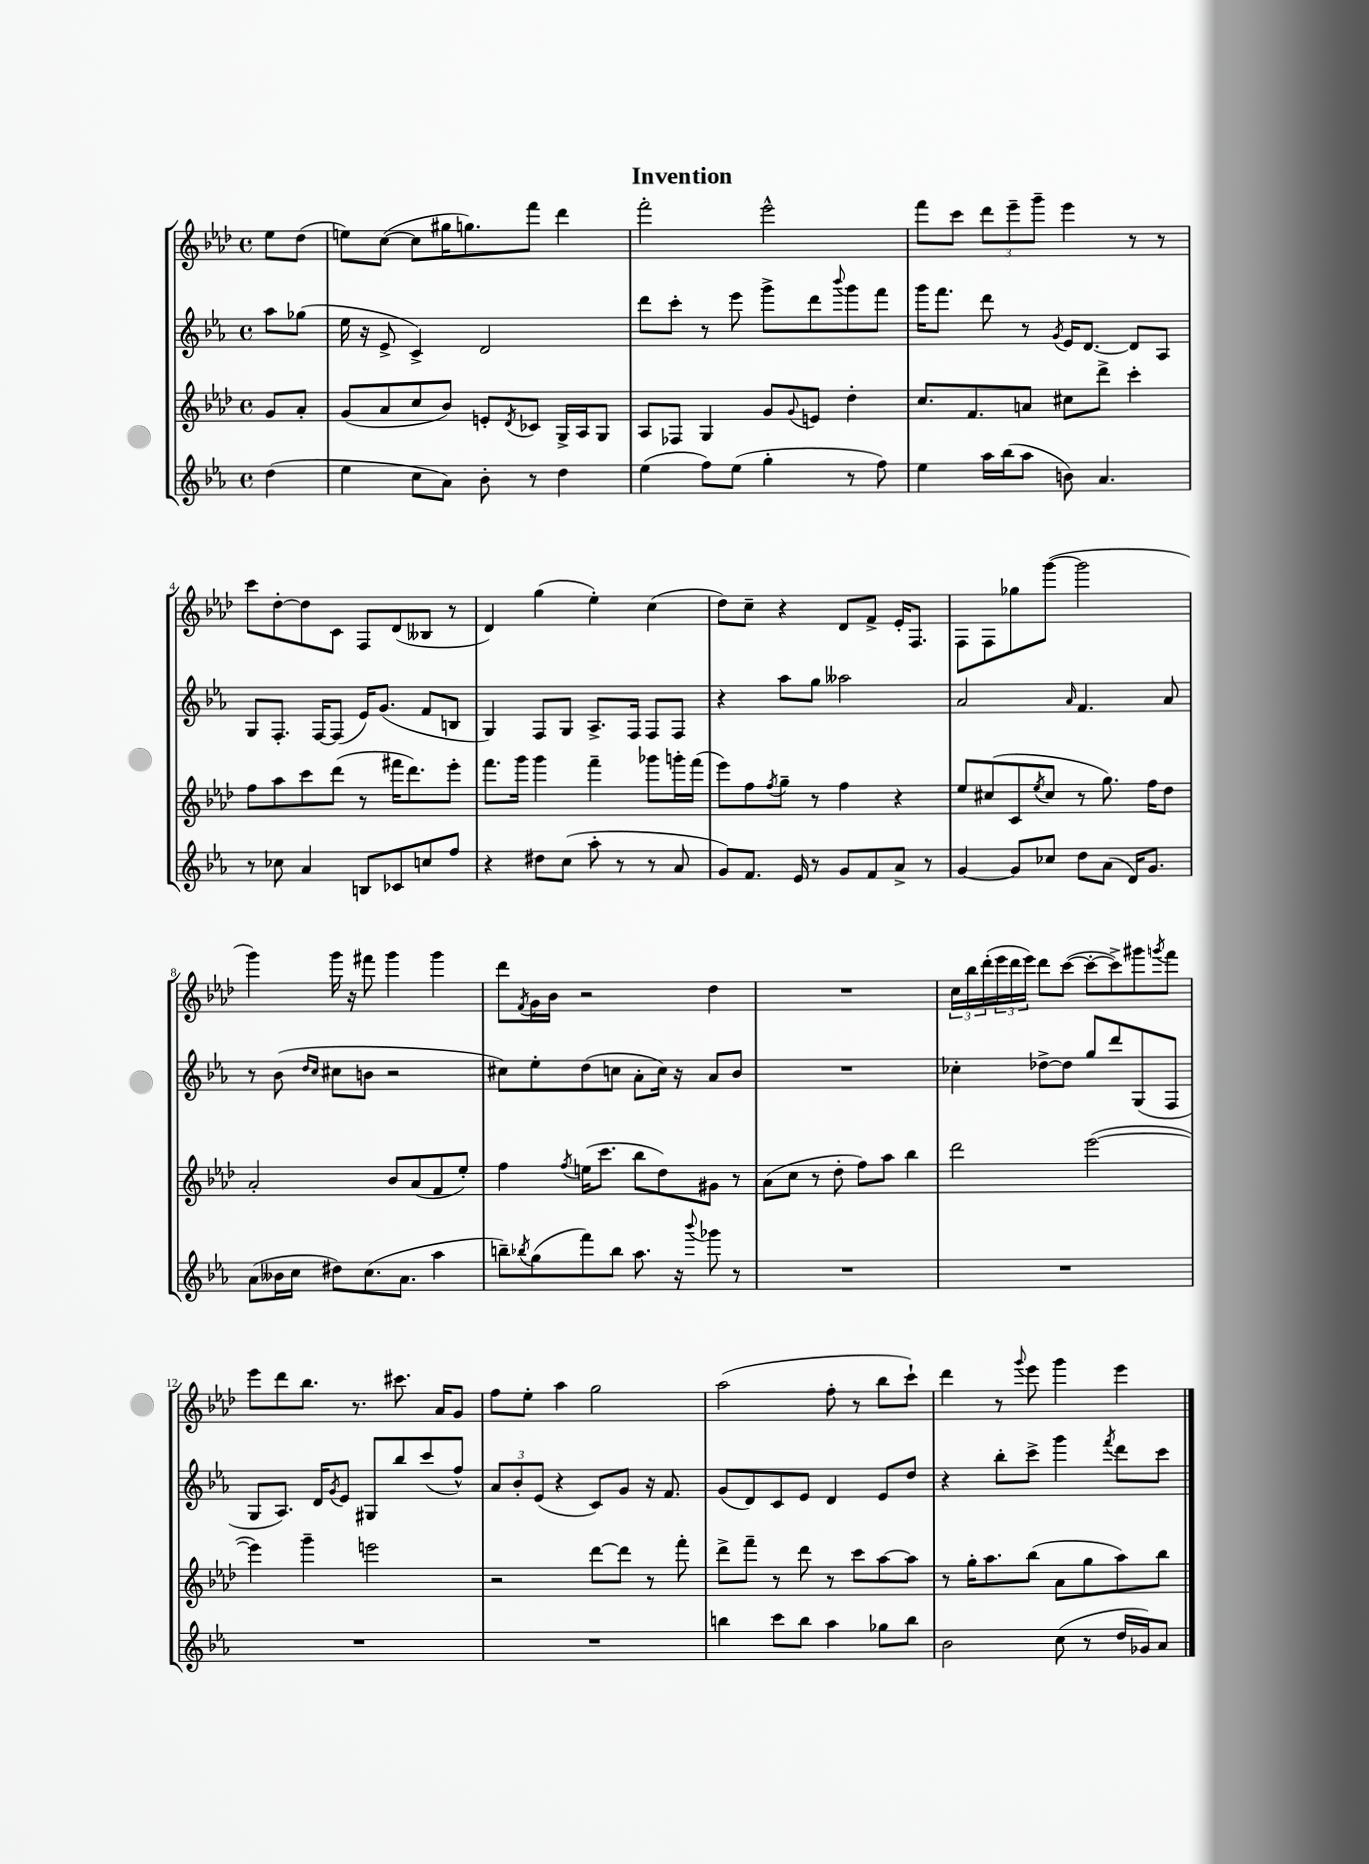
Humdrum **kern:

**kern	**kern	**kern	**kern
*staff4	*staff3	*staff2	*staff1
*clefG2	*clefG2	*clefG2	*clefG2
*k[b-e-a-]	*k[b-e-a-d-]	*k[b-e-a-]	*k[b-e-a-d-]
*M4/4	*M4/4	*M4/4	*M4/4
*met(c)	*met(c)	*met(c)	*met(c)
(4dd	8g	8aa-	8ee-
.	8a-'	(8gg-	(8dd-
=	=	=	=
4ee-	(8g	16ee-	8ee)
.	.	16r	.
.	8a-	8e-^	([8cc
8cc	8cc	4c^)	8cc]
8a-)	8b-)	.	16gg#
.	.	.	8.gg)
8b-'	8e'	2d	.
.	8qd-	.	.
8r	8c-	.	8fff
4dd	16G^	.	4ddd-
.	16A-	.	.
.	8G	.	.
=	=	=	=
(4ee-	8A-	8ddd	2fff'
.	8F-	8ccc'	.
8ff)	4G	8r	.
(8ee-	.	8eee-	.
4gg'	8g	8ggg^	2eee-^^
.	8qqg	.	.
.	8e	8ddd	.
.	.	8qqbbb-	.
8r	4dd-'	8ggg	.
8ff)	.	8fff	.
=	=	=	=
4ee-	8.cc	16ggg	8fff
.	.	8.fff	.
.	.	.	8ccc
.	8.f	.	.
16aa-	.	8ddd	12ddd-
(16bb-	.	.	.
.	.	.	12eee-~
8aa-	8a	8r	.
.	.	.	12ggg~
.	.	8qg	.
8b)	8cc#	16e-	4eee-
.	.	[8.d	.
4.a-	8ddd-^	.	.
.	4ccc'	8d]	8r
.	.	8A-	8r
=	=	=	=
8r	8ff	8G	8ccc
8cc-	8aa-	8.F'	[8dd-'
4a-	8ccc	.	8dd-]
.	.	[16F	.
.	(8ddd-	(8F]	8c
8B	8r	16e-)	8F
.	.	(8.g	.
8c-	16fff#	.	(8d-
.	8.ddd-)	.	.
8cc	.	8f	8B--
8ff	8eee-'	8B	8r
=	=	=	=
4r	8.fff	4G)	4d-)
.	16ggg	.	.
8dd#	4ggg	8F	(4gg
(8cc	.	8G	.
8aa-'	4fff~	8.A-^	4ee-')
8r	.	.	.
.	.	16F	.
8r	8ggg-	8F	(4cc
8a-	16ggg'	8F	.
.	(16fff	.	.
=	=	=	=
8g)	8eee-)	4r	8dd-)
8.f	8ff	.	8cc~
.	8qff	.	.
.	8gg~	8aa-	4r
16e-	.	.	.
8r	8r	8gg	.
8g	4ff	2aa--	8d-
8f	.	.	8f^
8a-^	4r	.	16e-'
.	.	.	8.F
8r	.	.	.
=	=	=	=
[4g	8ee-	2a-	8F
.	(8cc#	.	8F
8g]	8c	.	8gg-
.	8qee-	.	.
8cc-	8cc#	.	([8ggg
.	.	16qqa-	.
8dd	8r	4.f	2ggg]
(8a-	8.gg)	.	.
16d)	.	.	.
8.g	16ff	.	.
.	8dd-	8a-	.
=	=	=	=
(8a-	2a-'	8r	4ggg)
16b--	.	(8b-	.
16cc	.	.	.
.	.	16qqdd	.
.	.	16qqcc	.
8dd#)	.	8cc#	16ggg
.	.	.	16r
(8.cc	.	8b	8fff#
.	8b-	2r	4ggg
8.a-	.	.	.
.	(8a-	.	.
4aa-	8f	.	4ggg
.	8ee-')	.	.
=	=	=	=
8bb~)	4ff	8cc#)	8ddd-
8qbb-	.	.	8qf
(8gg	.	8ee-'	16g
.	.	.	16b-
.	8qff	.	.
8fff)	(16ee	(8dd	2r
.	8.ccc	.	.
8bb-	.	8cc	.
8.aa-	8bb-	8a-'	.
.	8dd-)	16cc)	.
16r	.	16r	.
8qqbbb-	.	.	.
8ggg-	8g#	8a-	4dd-
8r	8r	8b-	.
=	=	=	=
1r	(8a-	1r	1r
.	8cc	.	.
.	8r	.	.
.	8dd-'	.	.
.	8ff)	.	.
.	8aa-	.	.
.	4bb-	.	.
=	=	=	=
1r	2ddd-	4cc-'	24cc
.	.	.	24bb-
.	.	.	(24ddd-'
.	.	.	24eee-
.	.	.	24ddd-
.	.	.	24eee-)
.	.	[8dd-^	8ddd-
.	.	8dd-]	([8ccc
.	([2eee-	8gg	8ccc'_
.	.	8ddd	8ccc^])
.	.	(8G	8ggg#
.	.	.	8qggg
.	.	8F	8fff
=	=	=	=
1r	4eee-])	8G	8eee-
.	.	8.A-)	8ddd-
.	4ggg~	.	8.bb-
.	.	16d	.
.	.	8qg	.
.	.	8e-	.
.	.	.	8.r
.	2eee	8G#	.
.	.	8bb-	8.ccc#
.	.	(8ccc	.
.	.	.	16a-
.	.	8ff^^)	8g
=	=	=	=
1r	2r	12a-	8ff
.	.	12b-'	.
.	.	.	8ee-'
.	.	(12e-	.
.	.	4r	4aa-
.	[8ddd-	8c)	2gg
.	8ddd-]	8g	.
.	8r	16r	.
.	.	8.f	.
.	8fff'	.	.
=	=	=	=
4bb	8ddd-^	(8g	(2aa-
.	8fff~	8d)	.
8ccc	8r	8c	.
8bb	8ddd-	8e-	.
4aa-	8r	4d	8ff'
.	8ccc	.	8r
8gg-	[8aa-	8e-	8bb-
8bb	8aa-]	8dd	8ccc`)
=	=	=	=
2b-	8r	4r	4ddd-
.	16gg'	.	.
.	8.aa-	.	.
.	.	8bb-'	8r
.	.	.	8qqggg
.	(8bb-	8ccc^	8eee-
(8cc	8a-	4ggg	4ggg
8r	8gg	.	.
.	.	8qfff	.
16dd	8aa-)	8ddd	4eee-
16g-)	.	.	.
8a-	8bb-	8ccc	.
==	==	==	==
*-	*-	*-	*-
